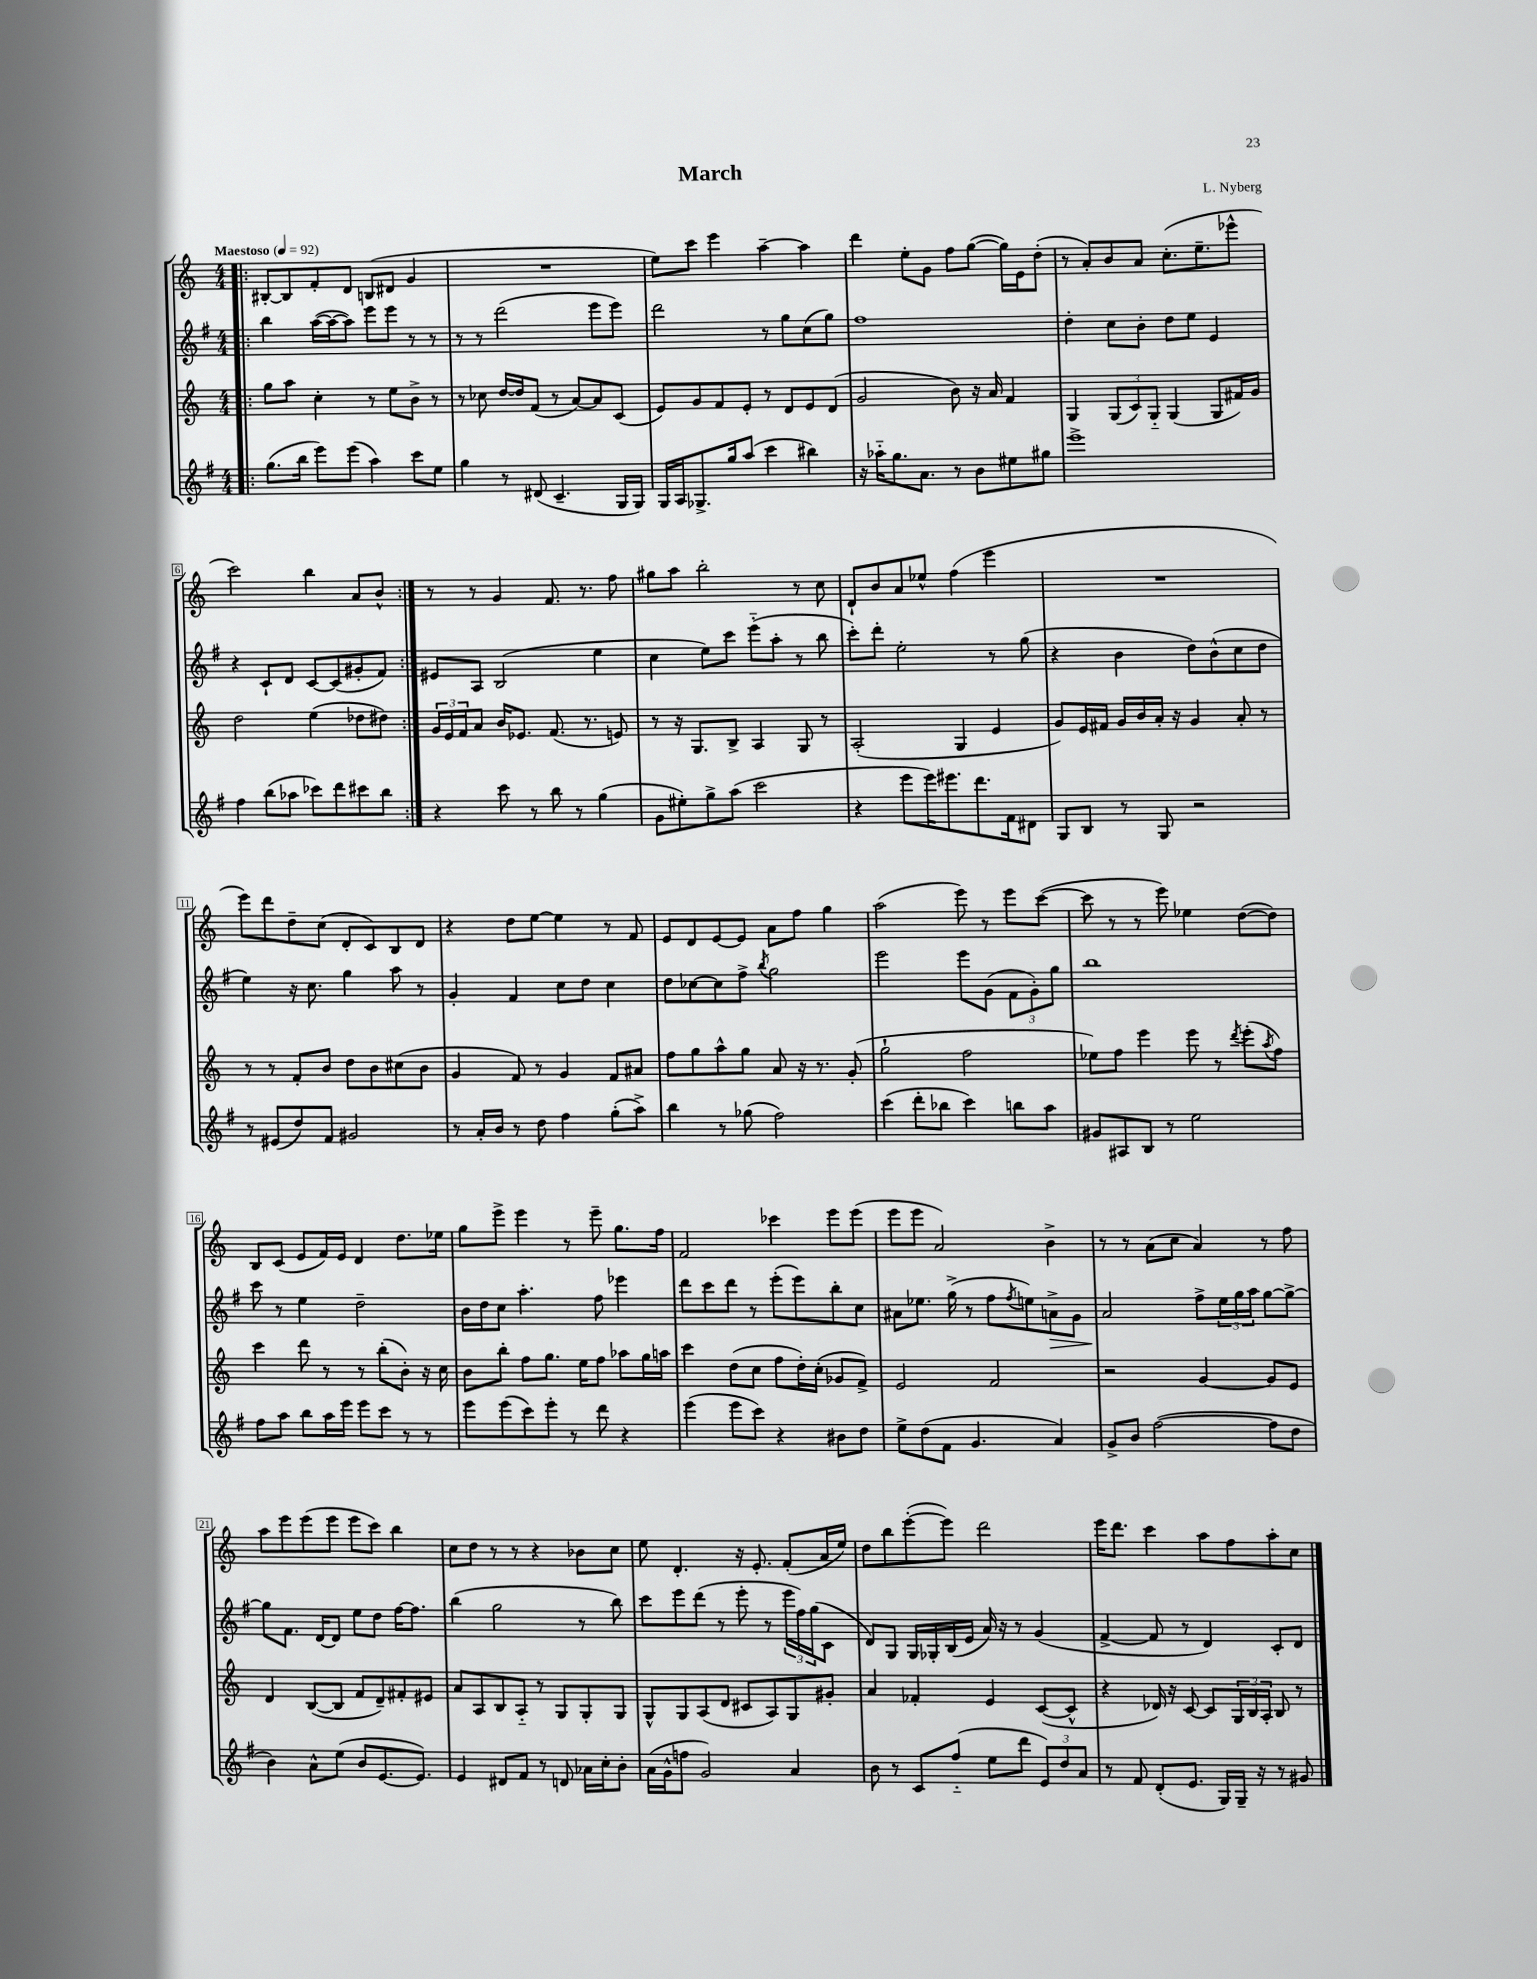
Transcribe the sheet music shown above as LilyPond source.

\header { title = "March" composer = "L. Nyberg" }
<<
\new StaffGroup <<
\new Staff = "s0" {
    \clef treble \key c \major \numericTimeSignature \time 4/4 \tempo "Maestoso" 4 = 92
    \repeat volta 2 { \bar ".|:" bis8~-. bis8 f'8-. d'8 b8( dis'8 g'4 |
    R1 |
    e''8) c'''8 e'''4 a''4~-- a''4 |
    d'''4 e''8-. g'8 f''8 g''8~( g''16) e'16 d''8-.( |
    r8 a'8-.) b'8 a'8 c''8.-.( e''8.-- ees'''8-^ |
    c'''2) b''4 a'8 b'8-^ | }
    r8 r8 g'4 f'8. r8. f''8 |
    gis''8 a''8 b''2-. r8 c''8 |
    d'8-! b'8 a'8 ees''8-^ f''4( e'''4 |
    R1 |
    e'''8) d'''8 d''8-- c''8( d'8-. c'8) b8 d'8 |
    r4 d''8 e''8~ e''4 r8 f'8 |
    e'8 d'8 e'8~ e'8 a'8 f''8 g''4 |
    a''2( e'''8) r8 e'''8 c'''8~( |
    c'''8 r8 r8 e'''8) ees''4 d''8~( d''8) |
    b8 c'8( e'8 f'16) e'16 d'4 d''8. ees''16 |
    g''8 e'''8-> e'''4 r8 e'''8-- g''8. f''16 |
    f'2 ces'''4 e'''8 e'''8( |
    e'''8 e'''8 a'2) b'4-> |
    r8 r8 a'8( c''8 a'4) r8 f''8 |
    a''8 e'''8 e'''8( e'''8 e'''8 c'''8) b''4 |
    c''8 d''8 r8 r8 r4 bes'8 c''8 |
    e''8 d'4.-. r16 e'8.-. f'8-.( a'16 e''16) |
    d''8 b''8 e'''8~-.( e'''8) d'''2 |
    e'''16 d'''8. c'''4 a''8 f''8 a''8-. c''8 \bar "|." |
}
\new Staff = "s1" {
    \clef treble \key g \major \numericTimeSignature \time 4/4
    \repeat volta 2 { \bar ".|:" b''4 a''16~( a''16~ a''8) e'''8 e'''8 r8 r8 |
    r8 r8 d'''2( e'''8 e'''8) |
    d'''2 r8 g''8 c''8( g''8) |
    fis''1 |
    d''4-. c''8 b'8-. d''8 e''8 e'4 |
    r4 c'8-! d'8 c'8~ c'8( gis'8-. fis'8) | }
    eis'8 a8 b2( e''4 |
    c''4 e''8) c'''8 e'''8-_( a''8-. r8 b''8 |
    c'''8-.) d'''8-. e''2-. r8 g''8( |
    r4 b'4 d''8) b'8-^( c''8 d''8 |
    e''4) r16 c''8. g''4 a''8 r8 |
    g'4-. fis'4 c''8 d''8 c''4 |
    d''8 ces''8~ ces''8 fis''8-> \acciaccatura { b''8 } g''2 |
    e'''2 e'''8 g'8( \tuplet 3/2 { fis'8 g'8-.) g''8 } |
    b''1 |
    c'''8 r8 e''4 d''2-- |
    b'16 d''16 c''8 a''4.-. fis''8 ees'''4 |
    d'''8 c'''8 d'''8 r8 e'''8-.( e'''8) b''8-. c''8 |
    ais'8 ees''8. g''16->( r8 fis''8 \acciaccatura { fis''8 } e''8) a'8->\> g'8 |
    a'2\! fis''8-> \tuplet 3/2 { e''16 g''16 a''16 } g''8~ g''8~-> |
    g''8 fis'8. d'16~ d'8 e''8 d''8 fis''16~ fis''8. |
    b''4( g''2 r8 b''8) |
    c'''8 e'''8 d'''8( r8 e'''8-. r8 \tuplet 3/2 { e'''16 fis''16) g''16( } c'8 |
    d'8) g8 g16 ges16-. b16( e'16 a'16) r16 r8 g'4( |
    fis'4~-> fis'8 r8 d'4) c'8-. d'8 \bar "|." |
}
\new Staff = "s2" {
    \clef treble \key c \major \numericTimeSignature \time 4/4
    \repeat volta 2 { \bar ".|:" g''8 a''8 c''4-. r8 e''8 b'8-> r8 |
    r8 ces''8 d''16~ d''16 f'8( r8 a'8~) a'8 c'8( |
    e'8) g'8 f'8 e'8-. r8 d'8 e'8 d'8( |
    g'2 b'8) r16 a'16 f'4 |
    g4 \tuplet 3/2 { g8( c'8) g8-_ } g4( g8 fis'16) g'16 |
    d''2 e''4( des''8 dis''8) | }
    \tuplet 3/2 { g'16 e'16 f'16 } a'8 b'16 ees'8. f'8.( r8. e'8) |
    r8 r16 g8. b8-> a4 g8 r8 |
    a2-.( g4 e'4 |
    g'8) e'16 fis'16 g'16 b'16 a'16-. r16 g'4 a'8-. r8 |
    r8 r8 f'8-. b'8 d''8 b'8 cis''8( b'8 |
    g'4 f'8) r8 g'4 f'8 ais'8 |
    f''8 g''8 a''8-^ g''8 a'8 r16 r8. g'8-.( |
    g''2-! f''2 |
    ees''8) f''8 e'''4 e'''8 r8 \acciaccatura { d'''8 } e'''8-.( \acciaccatura { a''8 } f''8) |
    c'''4 d'''8 r8 r8 b''8-.( b'8-.) r16 c''16 |
    b'8 b''8-. f''8 g''8. e''16 f''8 aes''8 g''16 a''16 |
    c'''4 d''8( c''8 f''8 d''16-.) c''16-.( ges'8 f'8->) |
    e'2 f'2 |
    r2 g'4~ g'8 e'8 |
    d'4 b8~( b8 f'8 d'8--) fis'8-. eis'8 |
    a'8 a8 b8 a8-_ r8 g8 g8-. g8 |
    g8-^ g8 a8( d'8 cis'8 a8) g8 gis'8-. |
    a'4 fes'4-. e'4 c'8~( c'8-^ |
    r4 des'16) r16 c'8~ c'8 \tuplet 3/2 { g16 b16 a16-. } b8 r8 \bar "|." |
}
\new Staff = "s3" {
    \clef treble \key g \major \numericTimeSignature \time 4/4
    \repeat volta 2 { \bar ".|:" g''8.( b''16 e'''8) e'''8( a''4) c'''8 e''8 |
    g''4 r8 dis'8( c'4.-- g16 g16) |
    g16 a16 ges8.-> g''16 a''8( c'''4 bis''4) |
    r16 aes''16-_ g''8. a'8. r8 b'8 eis''8 gis''8 |
    e'''1-> |
    fis''4 b''8( aes''8 ces'''8) d'''8 cis'''8 b''8 | }
    r4 c'''8 r8 b''8 r8 g''4( |
    g'8 eis''8-.) g''8-> a''8( c'''2 |
    r4 e'''8 e'''16) eis'''8. d'''8. fis'16 dis'8 |
    g8 b8 r8 g8 r2 |
    r8 eis'8( d''8) fis'8 gis'2 |
    r8 a'16-. b'16 r8 d''8 fis''4 g''8-.( a''8->) |
    b''4 r8 ges''8( fis''2) |
    c'''4( d'''8-. bes''8 c'''4) b''8 a''8 |
    gis'8 ais8 b8 r8 e''2 |
    fis''8 a''8 b''8 a''16 e'''16 e'''8 c'''8 r8 r8 |
    e'''8 e'''8( c'''8) e'''8-. r8 d'''8 r4 |
    e'''4( e'''8 c'''8) r4 bis'8 d''8 |
    e''8-> d''8( fis'8 g'4. a'4) |
    g'8-> b'8 fis''2~( fis''8 d''8 |
    b'4) a'8-^ e''8( b'8 e'8.~ e'8.) |
    e'4 dis'8 fis'8 r8 d'8 aes'16 c''16-. b'8-. |
    a'16( g'16-^ f''8 g'2) a'4 |
    b'8 r8 c'8 fis''8-_( e''8 d'''8 \tuplet 3/2 { e'8) d''8 a'8 } |
    r8 fis'8 d'8-.( e'8. g16) g16-- r16 r8 gis'8 \bar "|." |
}
>>
>>
\layout { \context { \Score \override BarNumber.stencil = #(make-stencil-boxer 0.1 0.3 ly:text-interface::print) } }
